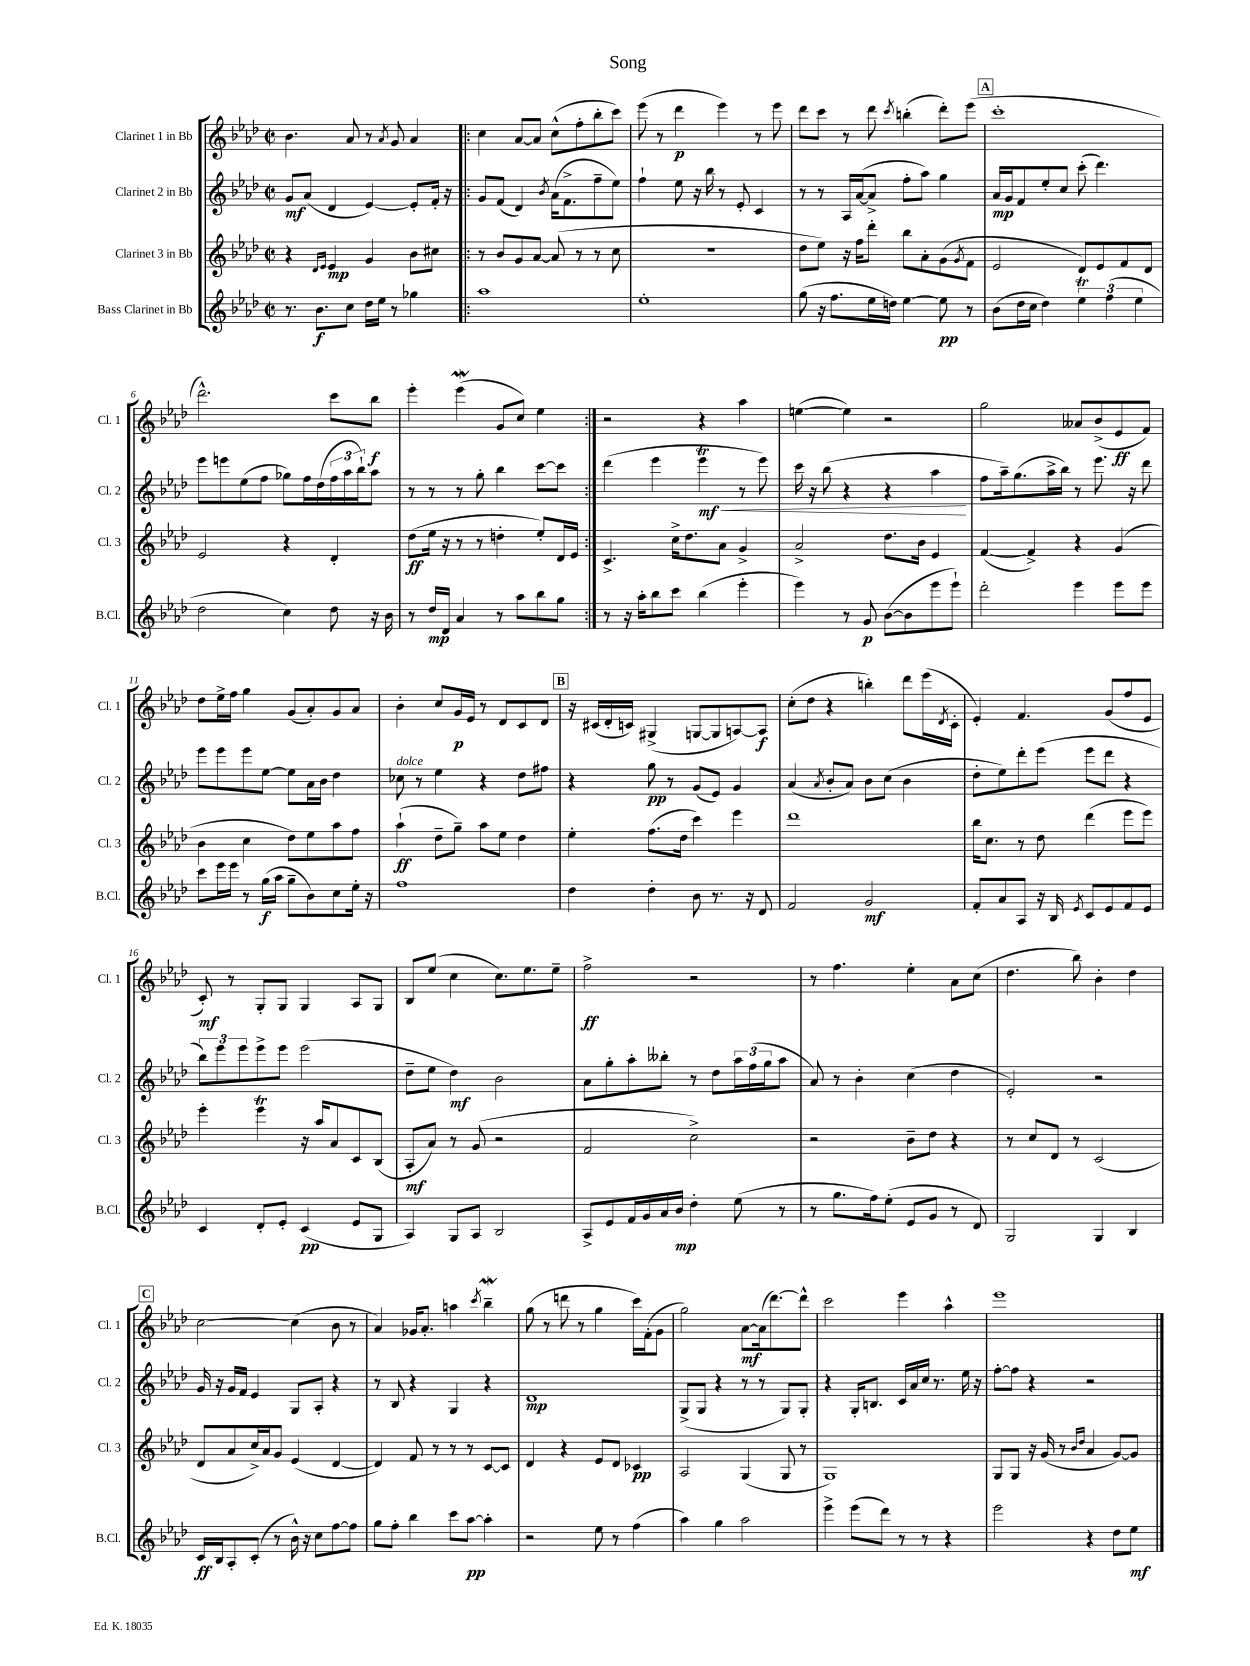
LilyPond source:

\header { title = "Song" }
<<
\new StaffGroup <<
\new Staff = "s0" \with { instrumentName = "Clarinet 1 in Bb" shortInstrumentName = "Cl. 1" } {
    \clef treble \key aes \major \defaultTimeSignature \time 2/2
    bes'4. aes'8 r8 \acciaccatura { aes'8 } g'8 aes'4 |
    \repeat volta 2 { c''4 aes'8~ aes'8 c''8-^( f''8-. bes''8-. c'''8) |
    ees'''8( r8 des'''4\p ees'''4) r8 ees'''8 |
    des'''8 c'''8 r8 des'''8 \acciaccatura { c'''8 } b''4-.( des'''8-.) ees'''8( |
    \mark \markup { \box "A" } c'''1-. |
    des'''2.-^) c'''8 bes''8\f |
    ees'''4-. ees'''4\mordent( g'8 c''8) ees''4 | }
    r2 r4 aes''4 |
    e''4~( e''4) r2 |
    g''2 aeses'8 bes'8->( ees'8\ff f'8) |
    des''8 ees''16-> f''16 g''4 g'8( aes'8-.) g'8 aes'8 |
    bes'4-. c''8 g'16\p ees'16 r8 des'8 c'8 des'8 |
    \mark \markup { \box "B" } r16 cis'16( des'16-. c'16) gis4->( g8~ g8 a8~) a8\f |
    c''8-.( des''8 r4 b''4-.) des'''8 ees'''16( \acciaccatura { des'8 } c'16-. |
    ees'4-.) f'4. g'8( f''8 ees'8 |
    c'8-.\mf) r8 g8-. g8 g4 aes8 g8 |
    bes8 ees''8( c''4 c''8.) ees''8. ees''8-- |
    f''2->\ff r2 |
    r8 f''4. ees''4-. aes'8 c''8( |
    des''4. bes''8) bes'4-. des''4 |
    \mark \markup { \box "C" } c''2~ c''4( bes'8 r8 |
    aes'4) ges'16 aes'8.-. a''4 \acciaccatura { c'''8 } bes''4--\mordent |
    g''8( r8 d'''8 r8 g''4 c'''16) f'16-.( g'8 |
    g''2) aes'8~\mf aes'16( des'''8.~) des'''8-^ |
    c'''2 ees'''4 aes''4-^ |
    ees'''1 \bar "|." |
}
\new Staff = "s1" \with { instrumentName = "Clarinet 2 in Bb" shortInstrumentName = "Cl. 2" } {
    \clef treble \key aes \major \defaultTimeSignature \time 2/2
    g'8\mf aes'8( des'4 ees'4~) ees'8-. f'16-. r16 |
    \repeat volta 2 { g'8 f'8( des'4) \acciaccatura { bes'8 } aes'16( f'8.-> f''8-- ees''8) |
    f''4-! ees''8 r16 bes''16 r8 ees'8-. c'4 |
    r8 r8 aes16 aes'16~( aes'8-> f''8-. aes''8) g''4 |
    \mark \markup { \box "A" } aes'16\mp g'16 f'8 ees''8-. c''8 c'''8-.( des'''4.) |
    ees'''8 e'''8 ees''8( f''8 ges''8) f''16 des''16( \tuplet 3/2 { f''16 aes''16 bes''16-!) } aes''8 |
    r8 r8 r8 g''8-. bes''4 c'''8~ c'''8 | }
    des'''4( ees'''4 ees'''4\trill\mf\< r8 ees'''8) |
    c'''16 r16 bes''8( r4 r4 aes''4\! |
    f''8 aes''16--) g''8.( aes''16-> bes''16) r8 ees'''8. r16 des'''8 |
    ees'''8 ees'''8 ees'''8 ees''8~ ees''8 aes'16 bes'16 des''4 |
    ces''8^\markup { \italic "dolce" } r8 ees''4 r4 des''8 fis''8 |
    \mark \markup { \box "B" } r4 g''8\pp r8 g'8( ees'8) g'4 |
    aes'4( \acciaccatura { aes'8 } bes'8-. aes'8) bes'8 c''8( bes'4 |
    des''8-. ees''8) des'''8-. ees'''8( ees'''8 des'''8 r4 |
    \tuplet 3/2 { bes''8) ees'''8 ees'''8 } ees'''8-> ees'''8 ees'''2( |
    des''8-- ees''8 des''4\mf) bes'2 |
    aes'8 g''8-. aes''8-. beses''8-. r8 des''8 \tuplet 3/2 { aes''16 f''16( g''16 } aes''8 |
    aes'8) r8 bes'4-. c''4( des''4 |
    ees'2-.) r2 |
    \mark \markup { \box "C" } g'16 r16 g'16 f'16 ees'4 g8 aes8-. r4 |
    r8 bes8 r4 g4 r4 |
    des'1\mp |
    g8->( g8 r4 r8 r8 g8) g8-. |
    r4 g16-. b8. c'16 aes'16 c''16 r8. ees''16 r16 |
    f''8~-. f''8 r4 r2 \bar "|." |
}
\new Staff = "s2" \with { instrumentName = "Clarinet 3 in Bb" shortInstrumentName = "Cl. 3" } {
    \clef treble \key aes \major \defaultTimeSignature \time 2/2
    r4 \grace { des'16 ees'16 } ees'4\mp g'4 bes'8 cis''8 |
    \repeat volta 2 { r8 bes'8 g'8 aes'8~ aes'8( r8 r8 c''8 |
    R1 |
    des''8 ees''8) r16 f''16 des'''8-. bes''8 aes'8-. g'8( \acciaccatura { g'8 } f'8 |
    \mark \markup { \box "A" } ees'2 des'8) ees'8 f'8 des'8 |
    ees'2 r4 des'4-. |
    des''8\ff( ees''16 r16 r8 r8 d''4-. ees''8-.) des'16 ees'16 | }
    c'4.-> c''16-> des''8. aes'8 g'4-> |
    aes'2-> des''8. bes'16 ees'4 |
    f'4~( f'4->) r4 g'4( |
    bes'4 c''4 des''8) ees''8 aes''8 f''8 |
    aes''4-!\ff( des''8-- g''8--) aes''8 ees''8 des''4 |
    \mark \markup { \box "B" } ees''4-. f''8.( des''16 c'''4) ees'''4 |
    des'''1 |
    bes''16 c''8. r8 des''8 des'''4( ees'''8 ees'''8) |
    ees'''4-. ees'''4\trill r16 aes''16 aes'8 c'8 bes8( |
    aes8-.\mf aes'8) r8 g'8( r2 |
    f'2 c''2->) |
    r2 bes'8-- des''8 r4 |
    r8 c''8 des'8 r8 c'2( |
    \mark \markup { \box "C" } des'8 aes'8 c''16->) aes'16 g'8 ees'4( des'4~ |
    des'4) f'8 r8 r8 r8 c'8~ c'8 |
    des'4 r4 ees'8 des'8 ces'4\pp |
    aes2 g4( g8 r8 |
    g1) |
    g8 g8 r16 g'16( r8 \grace { bes'16 des''16 } aes'4 g'8~) g'8 \bar "|." |
}
\new Staff = "s3" \with { instrumentName = "Bass Clarinet in Bb" shortInstrumentName = "B.Cl." } {
    \clef treble \key aes \major \defaultTimeSignature \time 2/2
    r8. bes'8.\f c''8 des''16 ees''16 r8 ges''4 |
    \repeat volta 2 { aes''1 |
    ees''1-. |
    g''8( r16 f''8. ees''16 d''16) ees''4~ ees''8\pp r8 |
    \mark \markup { \box "A" } bes'8( des''16 c''16 des''4) \tuplet 3/2 { ees''4\trill f''4( ees''4 } |
    des''2 c''4) des''8 r16 bes'16 |
    r8 des''16\mp des'16 aes'4 r8 aes''8 bes''8 g''8 | }
    r8 r16 aes''16-. bes''8 c'''8 bes''4( ees'''4-. |
    ees'''4) r8 g'8\p bes'8~( bes'8 ees'''8 ees'''8-!) |
    des'''2-. ees'''4 ees'''8 ees'''8 |
    c'''8 ees'''16 ees'''16 r8 g''16\f( aes''16 g''8-- bes'8) c''8 ees''16-. r16 |
    f''1 |
    \mark \markup { \box "B" } des''4 des''4-. bes'8 r8. r16 des'8 |
    f'2 g'2\mf |
    f'8-. aes'8 aes8 r16 bes16 \acciaccatura { ees'8 } c'8 ees'8 f'8 ees'8 |
    c'4 des'8-. ees'8-. c'4\pp( ees'8 g8 |
    aes4) g8 aes8 bes2 |
    aes8-> ees'8 f'16 g'16 aes'16 bes'16\mp des''4-. ees''8( r8 |
    r8 g''8. f''16) ees''8-.( ees'8 g'8 r8 des'8) |
    g2 g4 bes4 |
    \mark \markup { \box "C" } c'16\ff bes16 aes8-. c'8-.( r8 bes'16-^) r16 c''8 f''8~ f''8 |
    g''8 f''8-. bes''4 c'''8 aes''8~\pp aes''4-. |
    r2 ees''8 r8 f''4( |
    aes''4) g''4 aes''2 |
    ees'''4-> ees'''8( des'''8) r8 r8 r4 |
    ees'''2 r4 des''8 ees''8\mf \bar "|." |
}
>>
>>
